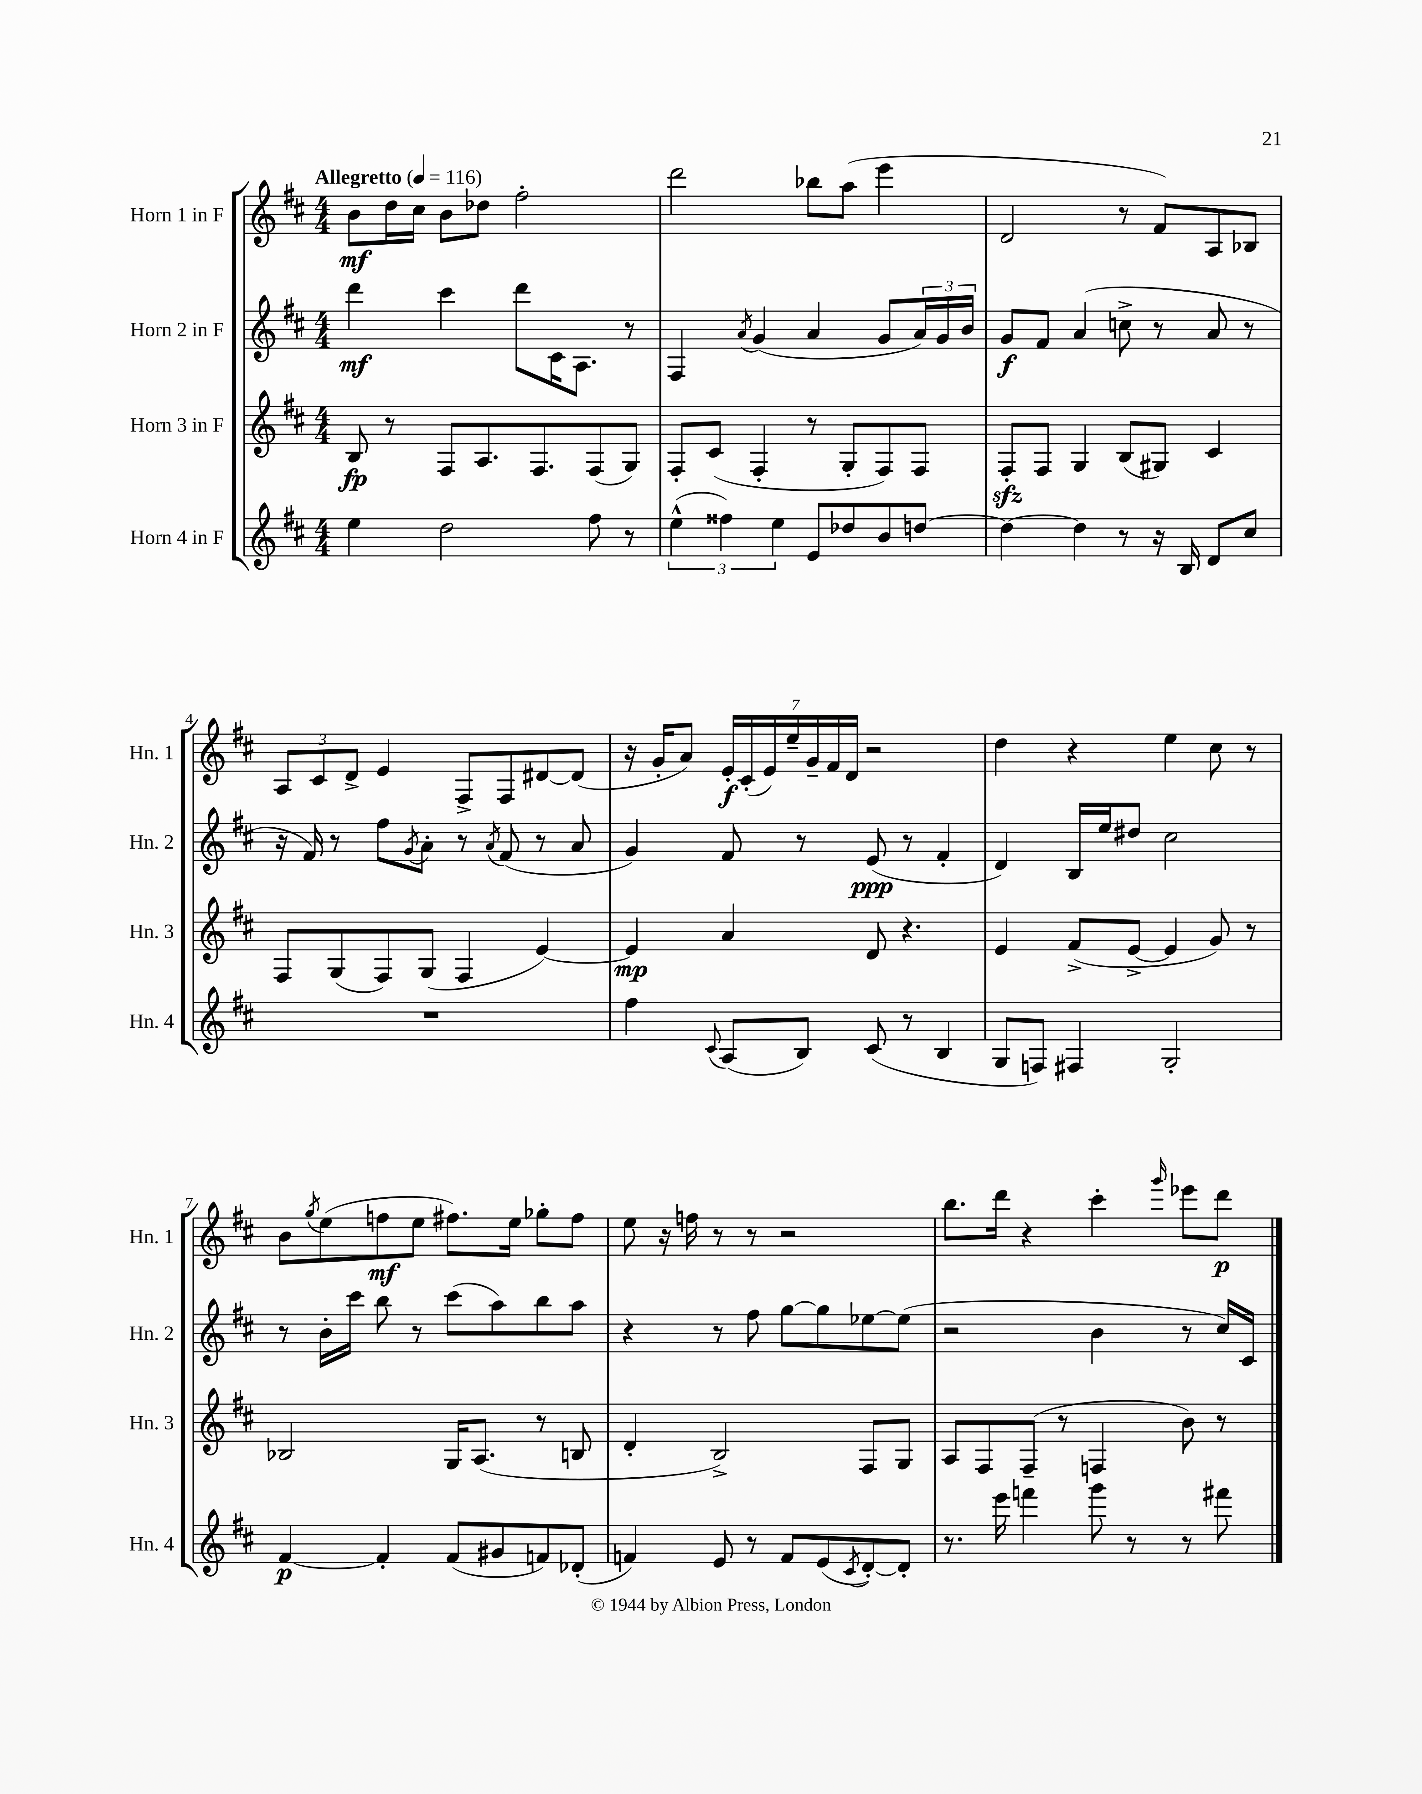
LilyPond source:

<<
\new StaffGroup <<
\new Staff = "s0" \with { instrumentName = "Horn 1 in F" shortInstrumentName = "Hn. 1" } {
    \clef treble \key d \major \numericTimeSignature \time 4/4 \tempo "Allegretto" 4 = 116
    b'8\mf d''16 cis''16 b'8 des''8 fis''2-. |
    d'''2 bes''8 a''8( e'''4 |
    d'2 r8 fis'8) a8 bes8 |
    \tuplet 3/2 { a8 cis'8 d'8-> } e'4 fis8-> fis8 dis'8~ dis'8( |
    r16 g'16-. a'8) \tuplet 7/4 { e'16-.\f cis'16-.( e'16) e''16-- g'16-- fis'16 d'16 } r2 |
    d''4 r4 e''4 cis''8 r8 |
    b'8 \acciaccatura { g''8 } e''8( f''8\mf e''8 fis''8.) e''16 ges''8-. fis''8 |
    e''8 r16 f''16 r8 r8 r2 |
    b''8. d'''16 r4 cis'''4-. \grace { g'''16 } ees'''8 d'''8\p \bar "|." |
}
\new Staff = "s1" \with { instrumentName = "Horn 2 in F" shortInstrumentName = "Hn. 2" } {
    \clef treble \key d \major \numericTimeSignature \time 4/4
    d'''4\mf cis'''4 d'''8 cis'16 a8. r8 |
    fis4 \acciaccatura { a'8 } g'4( a'4 g'8 \tuplet 3/2 { a'16) g'16 b'16 } |
    g'8\f fis'8 a'4( c''8-> r8 a'8 r8 |
    r16 fis'16) r8 fis''8 \acciaccatura { g'8 } a'8-. r8 \acciaccatura { a'8 } fis'8( r8 a'8 |
    g'4) fis'8 r8 e'8\ppp( r8 fis'4-. |
    d'4) b16 e''16 dis''8 cis''2 |
    r8 b'16-. cis'''16 b''8 r8 cis'''8( a''8) b''8 a''8 |
    r4 r8 fis''8 g''8~ g''8 ees''8~ ees''8( |
    r2 b'4 r8 cis''16) cis'16 \bar "|." |
}
\new Staff = "s2" \with { instrumentName = "Horn 3 in F" shortInstrumentName = "Hn. 3" } {
    \clef treble \key d \major \numericTimeSignature \time 4/4
    b8\fp r8 fis8 a8. fis8. fis8( g8) |
    fis8-. cis'8( fis4-. r8 g8-. fis8) fis8 |
    fis8-.\sfz fis8 g4 b8( gis8) cis'4 |
    fis8 g8( fis8) g8( fis4 e'4~) |
    e'4\mp a'4 d'8 r4. |
    e'4 fis'8->( e'8~-> e'4 g'8) r8 |
    bes2 g16 a8.( r8 b8 |
    d'4-. b2->) fis8 g8 |
    a8 fis8 fis8--( r8 f4 b'8) r8 \bar "|." |
}
\new Staff = "s3" \with { instrumentName = "Horn 4 in F" shortInstrumentName = "Hn. 4" } {
    \clef treble \key d \major \numericTimeSignature \time 4/4
    e''4 d''2 fis''8 r8 |
    \tuplet 3/2 { e''4-^( fisis''4) e''4 } e'8 des''8 b'8 d''8~ |
    d''4~ d''4 r8 r16 b16 d'8 cis''8 |
    R1 |
    fis''4 \appoggiatura { cis'8 } a8( b8) cis'8( r8 b4 |
    g8 f8) fis4 g2-. |
    fis'4~\p fis'4-. fis'8( gis'8 f'8) des'8-.( |
    f'4) e'8 r8 f'8 e'8( \acciaccatura { cis'8 } d'8~-.) d'8-. |
    r8. e'''16 f'''4 g'''8 r8 r8 fis'''8 \bar "|." |
}
>>
>>
